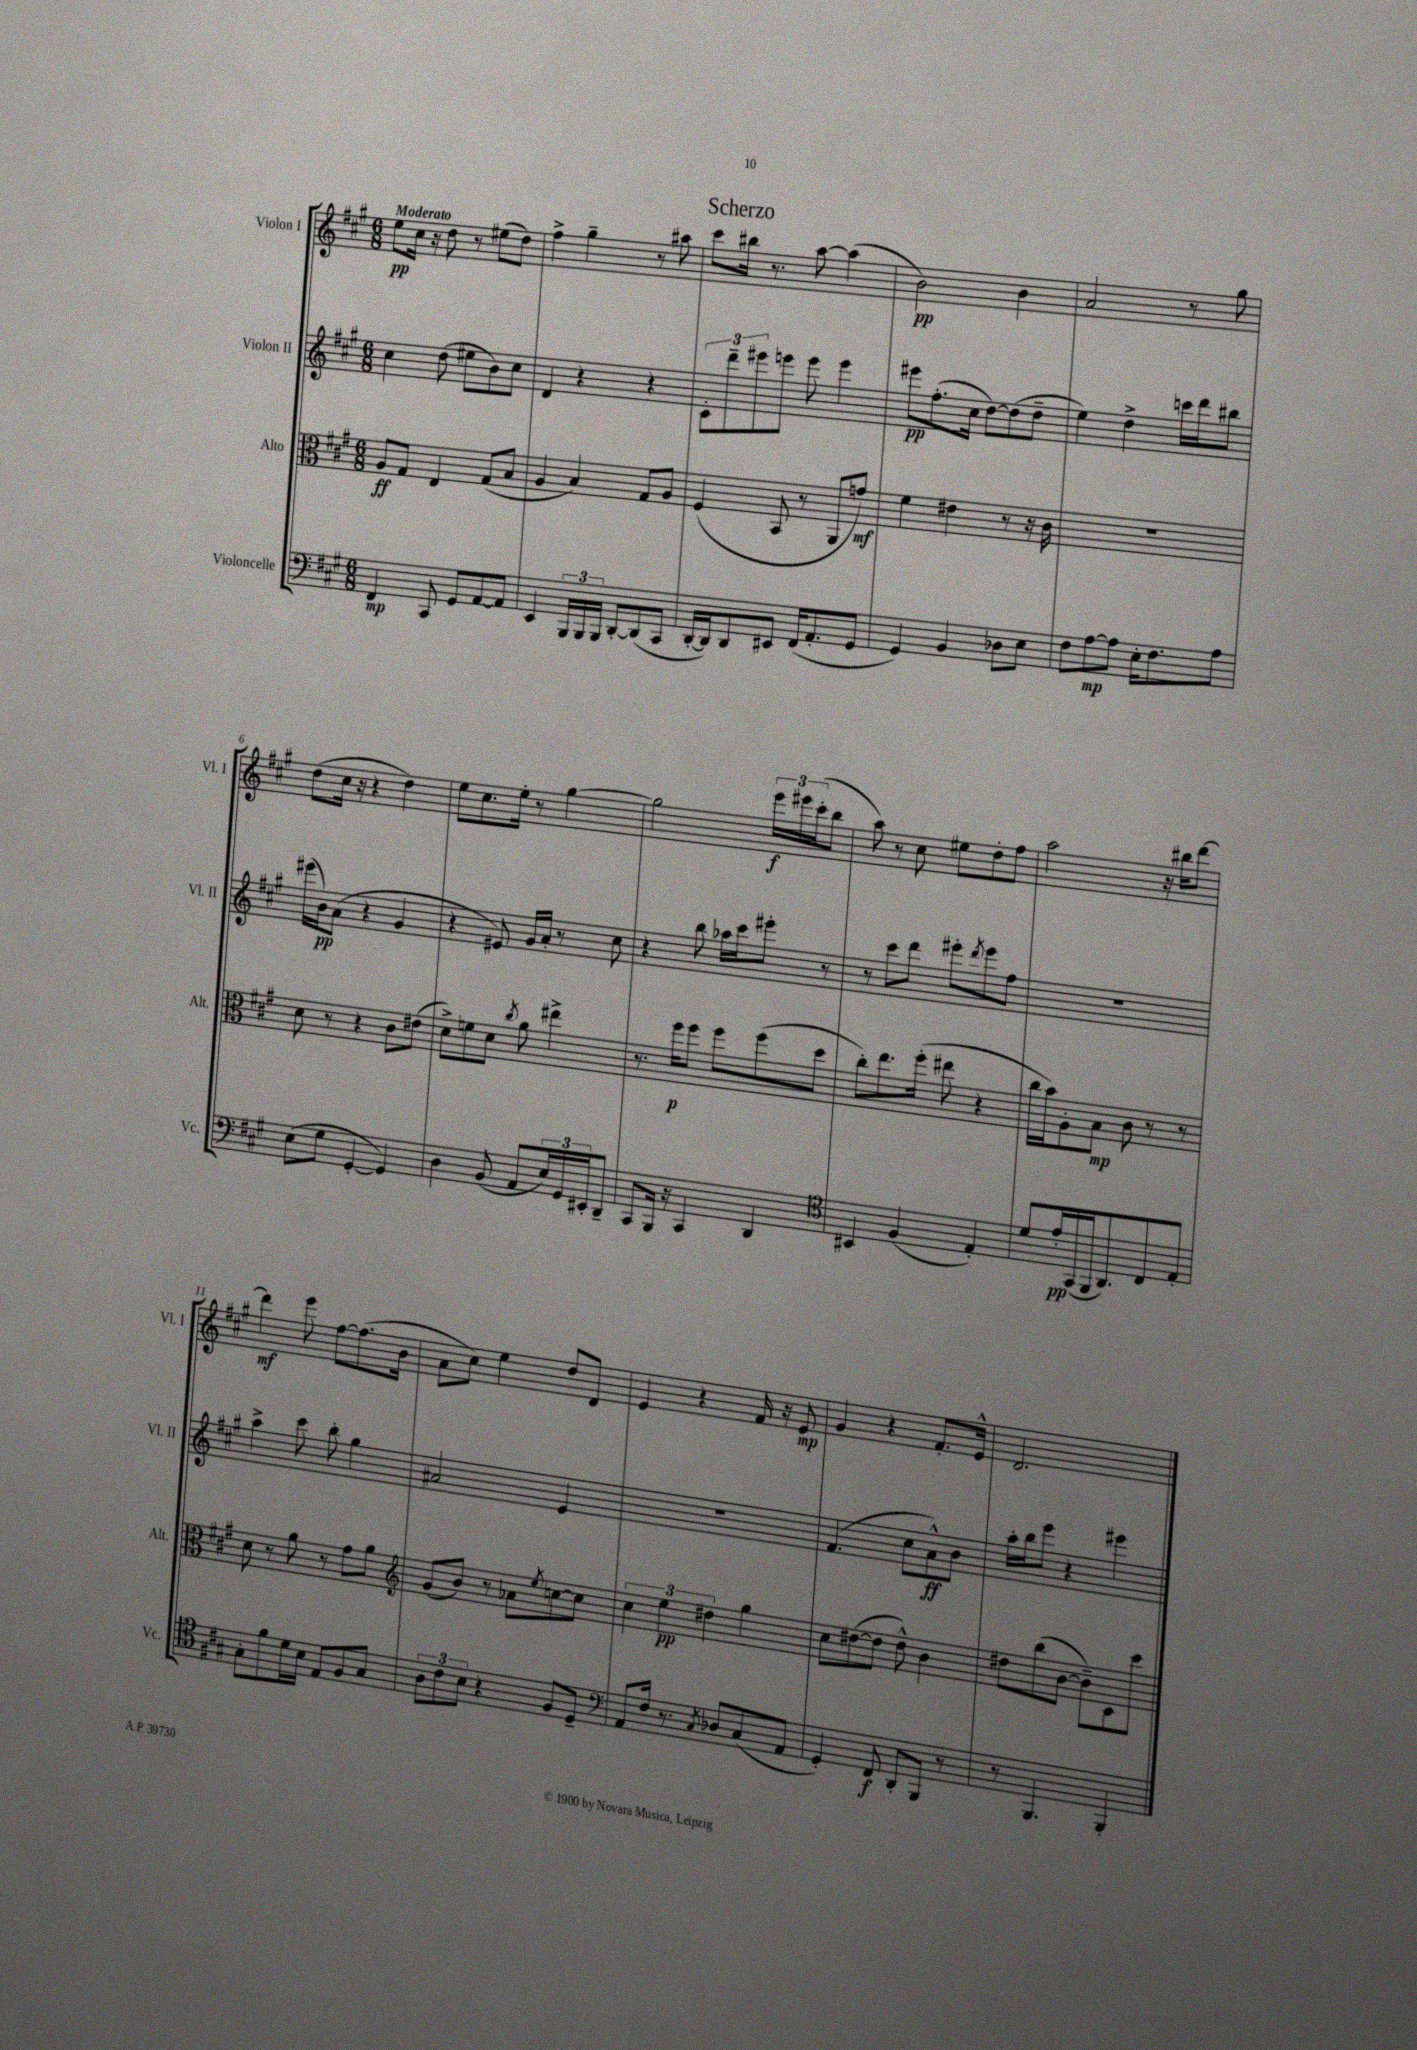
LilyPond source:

\header { title = "Scherzo" }
<<
\new StaffGroup <<
\new Staff = "s0" \with { instrumentName = "Violon I" shortInstrumentName = "Vl. I" } {
    \clef treble \key a \major \numericTimeSignature \time 6/8 \tempo "Moderato"
    e''8\pp cis''16 r16 d''8 r8 eis''8( d''8) |
    fis''4-> gis''4-- r8 ais''8 |
    cis'''8 bis''16 r8. a''8~ a''4( |
    b'2\pp) b'4 |
    a'2 r8 gis''8 |
    d''8( cis''16 r16 r4 d''4) |
    e''8 cis''8. e''16-. r8 gis''4~ |
    gis''2 \tuplet 3/2 { e'''16\f eis'''16 cis'''16-.( } b''8 |
    a''8) r8 cis''8 eis''8 d''8-. fis''8 |
    a''2 r16 bis''16 d'''8~ |
    d'''4\mf e'''8 fis''8~ fis''8.( b'16 |
    a'8 cis''8) e''4 d''8 d'8 |
    e'4 r4 fis'16 r16 e'8\mp |
    gis'4 r4 fis'8.-. e'16-^ |
    d'2. \bar "|." |
}
\new Staff = "s1" \with { instrumentName = "Violon II" shortInstrumentName = "Vl. II" } {
    \clef treble \key a \major \numericTimeSignature \time 6/8
    cis''4 d''8( eis''8 b'8) cis''8 |
    d'4 r4 r4 |
    \tuplet 3/2 { cis'8-. d'''8-- eis'''8 } e'''8 e'''8 e'''4 |
    eis'''8\pp fis''8.-.( cis''16 d''8~) d''8( d''8-- |
    e''4) d''4-> c'''16 d'''16 bis''8 |
    eis'''16( b'16\pp) a'8( r4 gis'4 |
    r4 eis'8) gis'16 a'16-. r8 cis''8 |
    r4 b''8 aes''16 cis'''16 eis'''8-. r8 |
    r8 cis'''8 d'''8 eis'''8-. \acciaccatura { d'''8 } eis'''8 fis''8 |
    R2. |
    a''4-> cis'''8 b''8-. gis''4 |
    ais'2 e'4 |
    R2. |
    fis'4.( cis''8 a'8-^\ff) b'8 |
    a''16-. b''16 e'''8 r4 eis'''4 \bar "|." |
}
\new Staff = "s2" \with { instrumentName = "Alto" shortInstrumentName = "Alt." } {
    \clef alto \key a \major \numericTimeSignature \time 6/8
    a8\ff gis8 e4 gis8( b8 |
    a4 b4) gis8 a8 |
    fis4( b,8 r8 a,8 g'8\mf) |
    fis'4 eis'4 r8 r16 cis'16 |
    R2. |
    d'8 r8 r4 cis'8 eis'8( |
    d'8->) f'8 d'8 \acciaccatura { cis''8 } a'8 eis''4-> |
    r8. fis''16\p fis''8 fis''8 fis''8( d''8 |
    cis''8-.) e''8. fis''16-.( eis''8 r4 |
    cis''16 b'16) a8-. b8\mp cis'8 r8 r8 |
    d'8 r8 a'8 r8 gis'8 a'8 |
    \clef treble gis'8( b'8) r8 aes'8 \acciaccatura { e''8 } c''8~ c''8 |
    \tuplet 3/2 { cis''4 e''4\pp dis''4 } gis''4 |
    cis''8 dis''8~( dis''8 dis''8-^) b'4 |
    dis''8 b''8( b'8~ b'8--) cis'8 cis'''8 \bar "|." |
}
\new Staff = "s3" \with { instrumentName = "Violoncelle" shortInstrumentName = "Vc." } {
    \clef bass \key a \major \numericTimeSignature \time 6/8
    fis,4\mp cis,8 gis,8 a,8~ a,8 |
    e,4 \tuplet 3/2 { b,,16 b,,16 b,,16 } d,8~-. d,8( cis,8 |
    d,16~-. d,16) d,8 eis,8 fis,16( a,8.-. gis,8 |
    gis,4) b,4 des8 e8 |
    fis8 a8~\mp a8 e16-. fis8. a8 |
    e8( gis8 gis,4~-. gis,4) |
    d4 b,8( a,8 \tuplet 3/2 { e16) gis,16 eis,16-. } d,8-- |
    cis,8 b,,16 r16 cis,4 d,4 |
    \clef tenor bis,4 fis4( e4-.) |
    d'8 e'16-.\pp gis,16( fis,16 a,8.) cis8 e8-. |
    gis8-. fis'8 d'16 b16 e8 fis8 gis8 |
    \tuplet 3/2 { a8 cis'8 b8 } r4 fis8 d8-- |
    \clef bass a,8 fis16 r8. \acciaccatura { cis8 } des8 cis8( a,8 |
    gis,4-.) fis,8\f d,8-. b,,8 r8 |
    r8 b,,4. b,,4-. \bar "|." |
}
>>
>>
